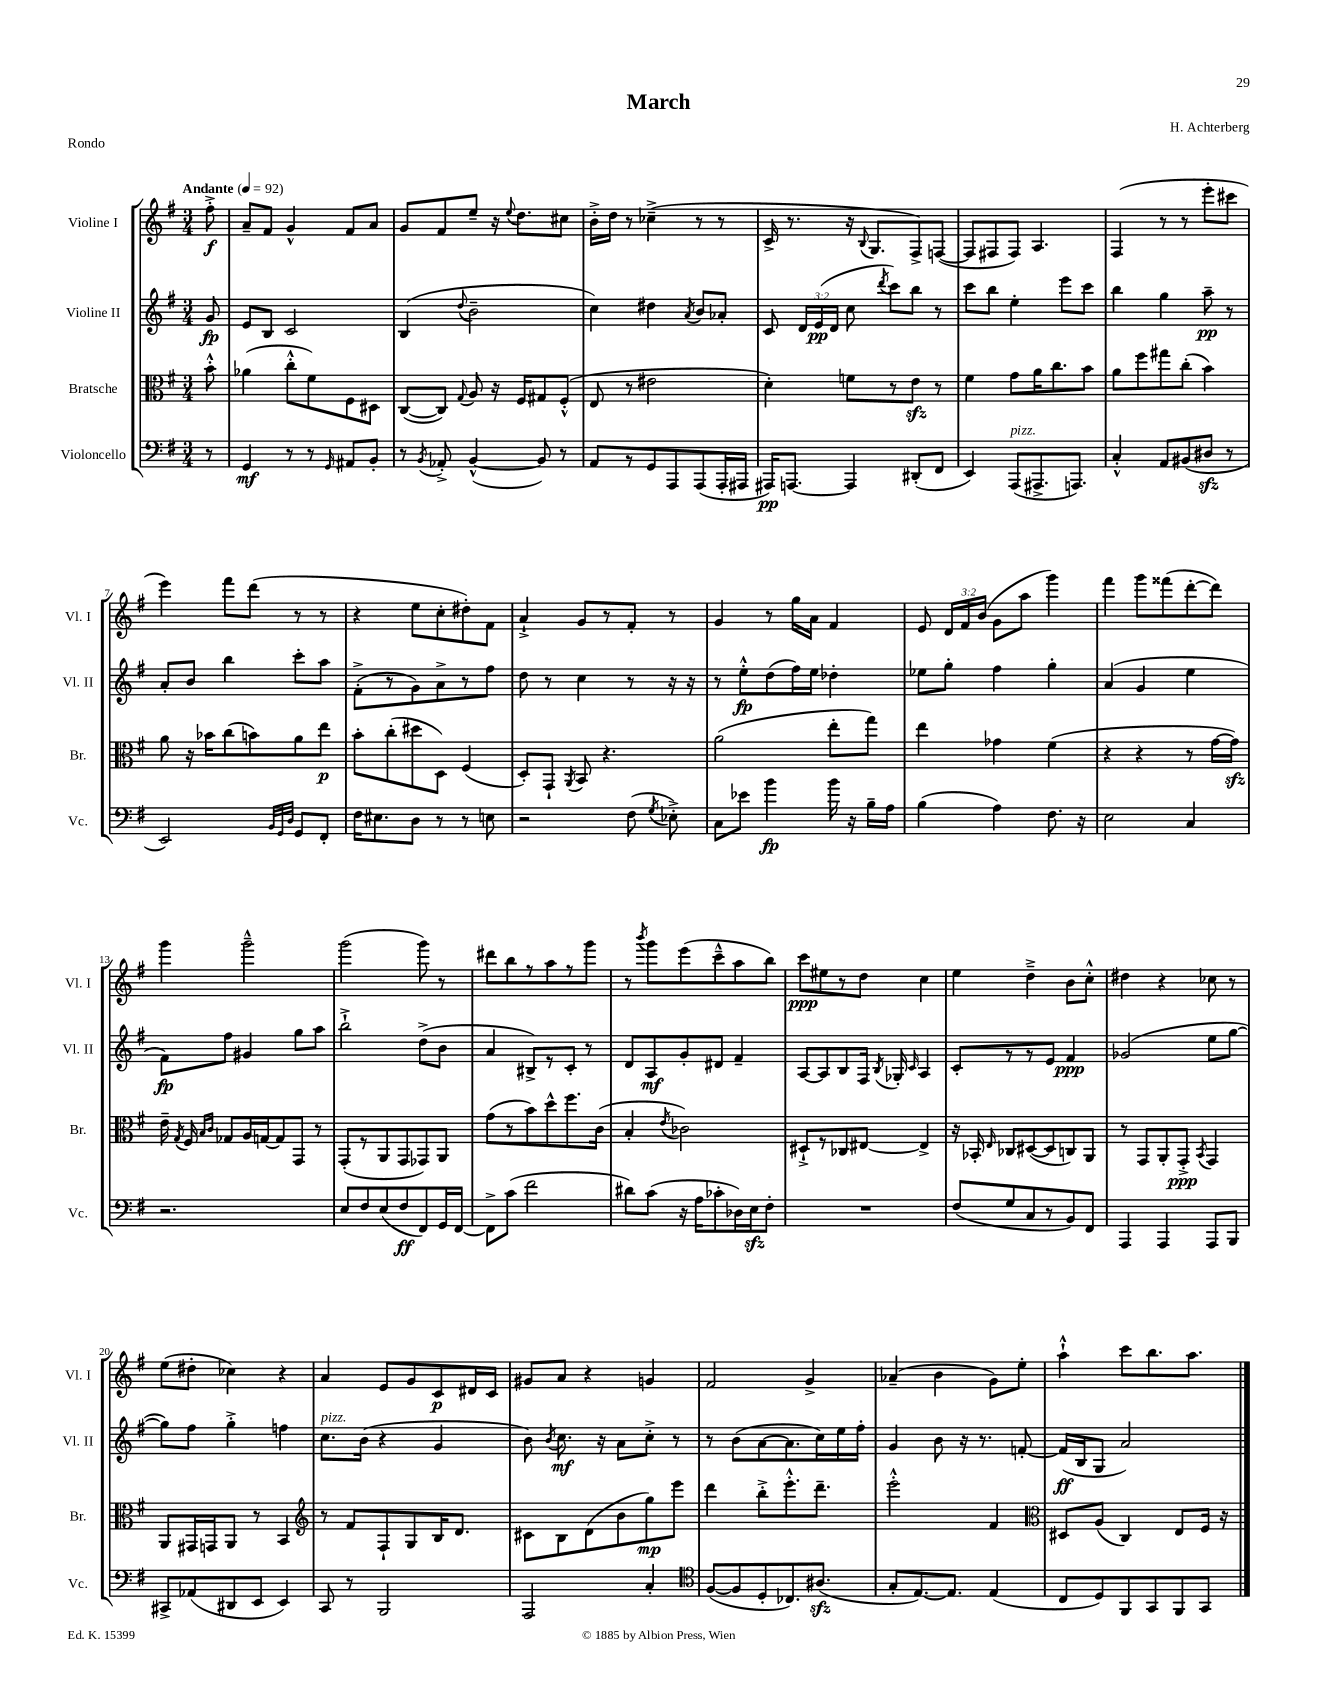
\header { title = "March" composer = "H. Achterberg" piece = "Rondo" }
<<
\new StaffGroup <<
\new Staff = "s0" \with { instrumentName = "Violine I" shortInstrumentName = "Vl. I" } {
    \clef treble \key g \major \numericTimeSignature \time 3/4 \override Staff.TupletNumber.text = #tuplet-number::calc-fraction-text \partial 8 \tempo "Andante" 4 = 92
    \autoBeamOff fis''8-.->\f |
    a'8[-- fis'8] g'4-^ fis'8[ a'8] |
    g'8[ fis'8 e''8]-- r16 \appoggiatura { e''8 } d''8.[ cis''8] |
    b'16[-.-> d''16] r8 ces''4--->( r8 r8 |
    c'16-> r8. r16 \appoggiatura { b8 } g8.[ fis8->) f8]~( |
    f8[ fis8 fis8]) a4. |
    fis4( r8 r8 e'''8[-. cis'''8] |
    e'''4) fis'''8[ d'''8]( r8 r8 |
    r4 e''8[ c''8-. dis''8-.) fis'8] |
    a'4-!-> g'8[ r8 fis'8]-. r8 |
    g'4 r8 g''16[ a'16] fis'4 |
    e'8 \tuplet 3/2 { d'16[ fis'16 b'16]( } g'8[ a''8] g'''4) |
    fis'''4 g'''8[ fisis'''8( d'''8~-. d'''8]) |
    g'''4 g'''2---^ |
    g'''2( g'''8) r8 |
    dis'''8[ b''8 r8 a''8 r8 g'''8] |
    r8 \acciaccatura { b'''8 } g'''8[ e'''8( c'''8---^ a''8 b''8]) |
    c'''8[\ppp eis''8 r8 d''8] c''4 |
    e''4 d''4---> b'8[ c''8]-.-^ |
    dis''4 r4 ces''8 r8 |
    e''8[( dis''8]-. ces''4) r4 |
    a'4 e'8[ g'8 c'8\p dis'16 c'16] |
    gis'8[ a'8] r4 g'4 |
    fis'2 g'4-> |
    aes'4--( b'4 g'8[) e''8]-. |
    a''4-!-^ c'''8[ b''8. a''8.] \bar "|." |
}
\new Staff = "s1" \with { instrumentName = "Violine II" shortInstrumentName = "Vl. II" } {
    \clef treble \key g \major \numericTimeSignature \time 3/4 \override Staff.TupletNumber.text = #tuplet-number::calc-fraction-text \partial 8
    \autoBeamOff g'8\fp |
    e'8[ b8] c'2 |
    b4( \appoggiatura { d''8 } b'2-- |
    c''4) dis''4 \acciaccatura { a'8 } b'8[ aes'8]-. |
    c'8 \tuplet 3/2 { d'16[ e'16\pp( d'16] } c''8 \acciaccatura { d'''8 } c'''8[) b''8] r8 |
    c'''8[ b''8] e''4-. e'''8[ c'''8] |
    b''4 g''4 a''8--\pp r8 |
    a'8[-. b'8] b''4 c'''8[-. a''8] |
    fis'8[-.->( r8 g'8) a'8-> r8 fis''8] |
    d''8 r8 c''4 r8 r16 r16 |
    r8 e''8[-.-^\fp d''8( fis''16) e''16] des''4-. |
    ees''8[ g''8]-. fis''4 g''4-. |
    a'4( g'4 e''4 |
    fis'8[\fp) fis''8] gis'4 g''8[ a''8] |
    b''2-!-> d''8[->( b'8] |
    a'4 bis8[->) r8 c'8]-. r8 |
    d'8[ a8\mf g'8-. dis'8] fis'4-- |
    a8[~ a8 b8 fis16] \acciaccatura { b8 } ges16-. \grace { c'16 } a4 |
    c'8[-. r8 r8 e'8] fis'4\ppp |
    ges'2( e''8[ g''8]~ |
    g''8[) fis''8] g''4-.-> f''4 |
    c''8.[^\markup { \italic "pizz." } b'16]( r4 g'4 |
    b'8) \acciaccatura { b'8 } c''8.\mf r16 a'8[ c''8]-.-> r8 |
    r8 b'8[( a'8~ a'8. c''16) e''16 fis''16]-. |
    g'4 b'8 r16 r8. f'8~-. |
    f'16[\ff( b16 g8] a'2) \bar "|." |
}
\new Staff = "s2" \with { instrumentName = "Bratsche" shortInstrumentName = "Br." } {
    \clef alto \key g \major \numericTimeSignature \time 3/4 \partial 8
    \autoBeamOff b'8-.-^ |
    aes'4( c''8[-.-^ fis'8) fis8 dis8] |
    c8[~( c8]) \appoggiatura { g8 } a8 r16 fis16[ gis8 fis8]-.-^( |
    e8 r8 eis'2 |
    d'4-.) f'8[ r8 e'8]\sfz r8 |
    fis'4 g'8[ a'16 c''8. b'8] |
    a'8[ fis''8 gis''8 c''8]-.( b'4) |
    a'8 r16 bes'16[ c''8( b'8) a'8 e''8]\p |
    b'8[-. c''8-.( dis''8 d8]) fis4( |
    d8[-.) g,8]-! \acciaccatura { a,8 } b,8 r4. |
    a'2( e''8[-. g''8]) |
    e''4 ges'4 fis'4( |
    r4 r4 r8 g'16[~ g'16]\sfz) |
    e'16-- \acciaccatura { g8 } fis16 \grace { b16[ c'16] } ges8[ a16 g16~ g8 g,8] r8 |
    g,8[-.( r8 a,8 g,8 ges,8) a,8] |
    g'8[( r8 b'8) d''8-^ fis''8. c'16]( |
    b4-. \acciaccatura { e'8 } ces'2) |
    dis8[-!-> r8 ces8 eis8]~ eis4-> |
    r16 bes,16-. \grace { e16 } ces8[ dis8~( dis8 c8) a,8] |
    r8 g,8[ a,8-. g,8]-.->\ppp \acciaccatura { b,8 } g,4 |
    a,8[ gis,16 g,16 a,8] r8 b,4 |
    \clef treble r8 fis'8[ fis8-! g8 b16 d'8.] |
    cis'8[ b8 d'8( b'8 g''8\mp) e'''8] |
    d'''4 b''8[-.-> e'''8.-.-^ d'''8.]-- |
    e'''2-.-^ fis'4 |
    \clef alto dis8[ a8]( c4) e8[ fis16] r16 \bar "|." |
}
\new Staff = "s3" \with { instrumentName = "Violoncello" shortInstrumentName = "Vc." } {
    \clef bass \key g \major \numericTimeSignature \time 3/4 \partial 8
    \autoBeamOff r8 |
    g,4\mf r8 r8 \grace { g,16 } ais,8[ b,8]-. |
    r8 \acciaccatura { b,8 } aes,8-.-> b,4~-^( b,8) r8 |
    a,8[ r8 g,8 a,,8 a,,8( a,,16-. ais,,16] |
    ais,,16[\pp) a,,8.]~ a,,4 dis,8[-.( fis,8] |
    e,4) a,,8[^\markup { \italic "pizz." }( ais,,8.-> a,,8.]) |
    c4-.-^ a,8[ bis,8( dis8]\sfz r8 |
    e,2) \grace { b,32[ g,32 d32] } g,8[ fis,8]-. |
    fis16[ eis8. d8] r8 r8 e8 |
    r2 fis8( \acciaccatura { g8 } ees8-.->) |
    c8[ ees'8] b'4\fp b'16 r16 b16[-- a16] |
    b4( a4) fis8. r16 |
    e2 c4 |
    r2. |
    e8[ fis8 e8( fis8\ff fis,8) g,16 fis,16]~ |
    fis,8[-> c'8]( fis'2 |
    dis'8[) c'8]( r16 a16[ ces'8-. des16) e16\sfz fis8]-. |
    R2. |
    fis8[( g8 c8 r8 b,8) fis,8] |
    a,,4 a,,4 a,,8[ b,,8] |
    cis,8[-> aes,8( dis,8 e,8] e,4) |
    c,8 r8 b,,2 |
    a,,2 c4-. |
    \clef tenor fis8[~( fis8 d8-. ces8.) ais8.]\sfz( |
    g8[-. e8.~) e8.] e4( |
    c8[ d8) fis,8 g,8 fis,8 g,8] \bar "|." |
}
>>
>>
